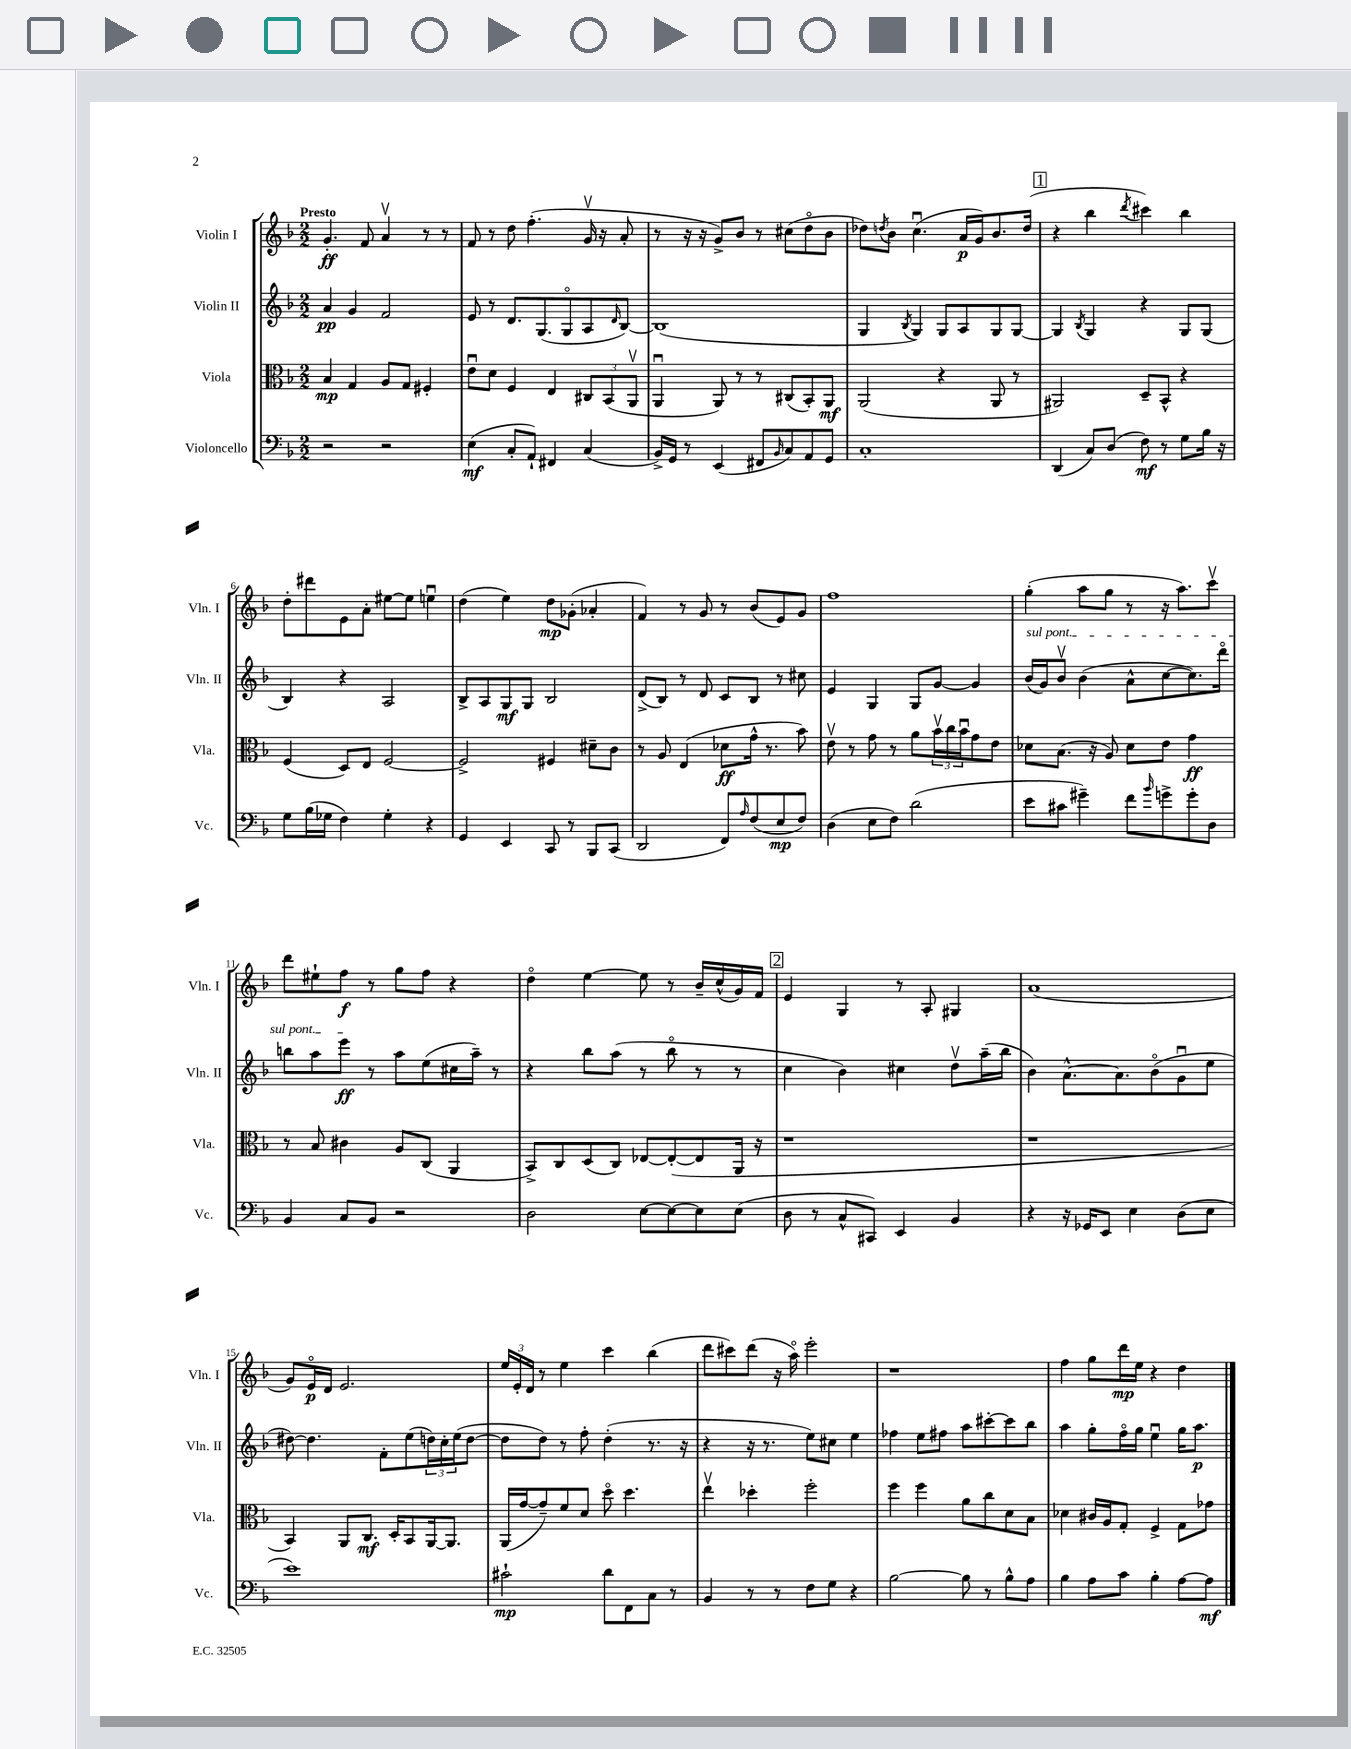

**kern	**dynam	**kern	**dynam	**kern	**dynam	**kern	**dynam
*part4	*part4	*part3	*part3	*part2	*part2	*part1	*part1
*staff4	*staff4	*staff3	*staff3	*staff2	*staff2	*staff1	*staff1
*I"Violoncello	*	*I"Viola	*	*I"Violin II	*	*I"Violin I	*
*I'Vc.	*	*I'Vla.	*	*I'Vln. II	*	*I'Vln. I	*
*clefF4	*	*clefC3	*	*clefG2	*	*clefG2	*
*k[b-]	*	*k[b-]	*	*k[b-]	*	*k[b-]	*
*M2/2	*	*M2/2	*	*M2/2	*	*M2/2	*
=1	=1	=1	=1	=1	=1	=1	=1
!	!	!	!	!	!	!LO:TX:a:B:t=Presto	!
2r	.	4B-/	mp	4a/	pp	4.g'/	ff
.	.	4G/	.	4g/	.	.	.
.	.	.	.	.	.	8f/	.
2r	.	8A/L	.	2f/	.	4av/	.
.	.	8G/J	.	.	.	.	.
.	.	4F#X'/	.	.	.	8r	.
.	.	.	.	.	.	8r	.
=2	=2	=2	=2	=2	=2	=2	=2
(4E\	mf	8eu\L	.	8e/	.	8f/	.
.	.	8d\J	.	8r	.	8r	.
8C'/L	.	4F/	.	8.d/L	.	8dd\	.
8AA`/J)	.	.	.	.	.	(4.ff'\	.
.	.	.	.	(8.G/	.	.	.
4FF#X/	.	4E/	.	.	.	.	.
.	.	.	.	8G/	.	.	.
(4C/	.	12C#X/L	.	8A/	.	16gv/	.
.	.	.	.	.	.	16r	.
.	.	(12BB-/	.	.	.	.	.
.	.	.	.	16qqd/	.	.	.
.	.	.	.	[8B-/J)	.	8a'/	.
.	.	12AAv/J	.	.	.	.	.
=3	=3	=3	=3	=3	=3	=3	=3
16BB-^/LL)	.	4AAu/	.	(1B-]	.	8r	.
16GG/JJ	.	.	.	.	.	.	.
8r	.	.	.	.	.	16r	.
.	.	.	.	.	.	16r	.
(4EE/	.	8AA/)	.	.	.	8g^/L)	.
.	.	8r	.	.	.	8b-/J	.
8FF#X/L	.	8r	.	.	.	8r	.
16qqBB-/	.	.	.	.	.	.	.
8C/)	.	(8C#X/L	.	.	.	(8cc#X\L	.
8AA/	.	8BB-'/)	.	.	.	8dd\	.
8GG/J	.	8AA/J	mf	.	.	8b-\J	.
=4	=4	=4	=4	=4	=4	=4	=4
1C'	.	(2AA/	.	4G/	.	8dd-X\L)	.
.	.	.	.	.	.	8qddn/	.
.	.	.	.	.	.	8b-\J	.
.	.	.	.	8qB-/	.	.	.
.	.	.	.	4G/)	.	(4.ccu\	.
.	.	4r	.	8G/L	.	.	.
.	.	.	.	8A/	.	16a/LL	p
.	.	.	.	.	.	16g/J)	.
.	.	8AA/	.	8G/	.	8.b-/	.
.	.	8r	.	[8G/J	.	.	.
.	.	.	.	.	.	(16dd/Jk	.
!!LO:REH:place=s1:t=1
=5	=5	=5	=5	=5	=5	=5	=5
(4DD/	.	2AA#X/)	.	4G/]	.	4r	.
.	.	.	.	8qB-/	.	.	.
8C/L)	.	.	.	4G/	.	4bb-\	.
(8D/J	.	.	.	.	.	.	.
.	.	.	.	.	.	8qddd/	.
8F\)	mf	8D~/L	.	4r	.	4ccc#X\)	.
8r	.	8BB-^^/J	.	.	.	.	.
8G\L	.	4r	.	8G/L	.	4bb-\	.
16B-\Jk	.	.	.	(8G/J	.	.	.
16r	.	.	.	.	.	.	.
!!LO:LB:g=z
=6	=6	=6	=6	=6	=6	=6	=6
8G\L	.	(4F/	.	4B-/)	.	8dd'\L	.
(16B-\L	.	.	.	.	.	8ddd#X\	.
16G-X\JJ	.	.	.	.	.	.	.
4F\)	.	8D/L)	.	4r	.	8e\	.
.	.	8E/J	.	.	.	8a'\J	.
4G-'\	.	[2F/	.	2A/	.	[8ee#X\L	.
.	.	.	.	.	.	8ee#\J]	.
4r	.	.	.	.	.	4eenu\	.
=7	=7	=7	=7	=7	=7	=7	=7
4GG/	.	2F^/]	.	8B-^/L	.	(4dd\	.
.	.	.	.	8A/	.	.	.
4EE/	.	.	.	8G/	mf	4ee\)	.
.	.	.	.	8G/J	.	.	.
8CC/	.	4F#X/	.	2B-/	.	8dd\L	mp
8r	.	.	.	.	.	(8g-X'\J	.
8BBB-/L	.	8d#X~\L	.	.	.	4a-X'/	.
(8CC/J	.	8c\J	.	.	.	.	.
=8	=8	=8	=8	=8	=8	=8	=8
2DD/	.	8r	.	(8d^/L	.	4f/)	.
.	.	8A/	.	8B-/J)	.	.	.
.	.	(4E/	.	8r	.	8r	.
.	.	.	.	8d/	.	8g/	.
8FF/L)	.	8d-X\L	ff	8c/L	.	8r	.
16qqA/	.	.	.	.	.	.	.
(8F/	.	16g^^\Jk	.	8B-/J	.	(8b-/L	.
.	.	8.r	.	.	.	.	.
8E/	mp	.	.	8r	.	8e/)	.
8F/J)	.	8b-\)	.	8cc#X\	.	8g/J	.
=9	=9	=9	=9	=9	=9	=9	=9
(4D\	.	8ev\	.	4e/	.	1ff	.
.	.	8r	.	.	.	.	.
8E\L	.	8g\	.	4G/	.	.	.
8F\J)	.	8r	.	.	.	.	.
(2d\	.	8a\L	.	8G/L	.	.	.
.	.	24b-v\L	.	[8g/J	.	.	.
.	.	24cc\	.	.	.	.	.
.	.	24b-u\J	.	.	.	.	.
.	.	8g\	.	4g/]	.	.	.
.	.	8e\J	.	.	.	.	.
=10	=10	=10	=10	=10	=10	=10	=10
!	!	!	!	!LO:TX:a:i:t=sul pont.	!	!	!
8e\L	.	8d-X\L	.	(16b-/LL	.	(4gg'\	.
.	.	.	.	16g/J)	.	.	.
8c#X\J	.	(8.B-\J	.	8b-v/J	.	.	.
4g#X~\)	.	.	.	(4b-\	.	8aa\L	.
.	.	16r	.	.	.	.	.
.	.	8A/)	.	.	.	8gg\J	.
8f\L	.	8d-\L	.	8a^^\L	.	8r	.
16qqb-/	.	.	.	.	.	.	.
8gn^\	.	8e\J	.	[8cc\	.	16r	.
.	.	.	.	.	.	8.aa\L)	.
8g'\	.	4g\	ff	8.cc\])	.	.	.
8D\J	.	.	.	.	.	8cccv\J	.
.	.	.	.	16ddd\Jk	.	.	.
!!LO:LB:g=z
=11	=11	=11	=11	=11	=11	=11	=11
4BB-/	.	8r	.	8bbn\L	.	8ddd\L	.
.	.	8B-/	.	8aa\	.	8ee#X`\	.
8C/L	.	4c#X\	.	8eee\J	ff	8ff\J	f
8BB-/J	.	.	.	8r	.	8r	.
2r	.	8A/L	.	8aa\L	.	8gg\L	.
.	.	(8C/J	.	(8ee\	.	8ff\J	.
.	.	4AA/	.	16cc#X\L	.	4r	.
.	.	.	.	16aa~\JJ)	.	.	.
.	.	.	.	8r	.	.	.
=12	=12	=12	=12	=12	=12	=12	=12
2D\	.	8BB-^/L)	.	4r	.	4dd\	.
.	.	8C/	.	.	.	.	.
.	.	(8D/	.	8bb-\L	.	[4ee\	.
.	.	8C/J)	.	(8aa\J	.	.	.
[8E\L	.	[8E-X/L	.	8r	.	8ee\]	.
8E\_	.	(8E-'/_	.	8bb-\	.	8r	.
8E\]	.	8E-/]	.	8r	.	16b-~/LL	.
.	.	.	.	.	.	(16cc^^/	.
(8E\J	.	16AA/Jk	.	8r	.	16g/)	.
.	.	16r	.	.	.	16f/JJ	.
!!LO:REH:place=s1:t=2
=13	=13	=13	=13	=13	=13	=13	=13
8D\	.	1r	.	4cc\	.	4e/	.
8r	.	.	.	.	.	.	.
8C^^/L	.	.	.	4b-\)	.	4G/	.
8CC#X/J)	.	.	.	.	.	.	.
4EE/	.	.	.	4cc#X\	.	8r	.
.	.	.	.	.	.	8A'/	.
4BB-/	.	.	.	8ddv\L	.	4G#X/	.
.	.	.	.	(16aa~\L	.	.	.
.	.	.	.	16bb-\JJ	.	.	.
=14	=14	=14	=14	=14	=14	=14	=14
4r	.	1r	.	4b-\)	.	(1a	.
16r	.	.	.	[8.a^^\L	.	.	.
16GG-X/KL	.	.	.	.	.	.	.
8EE/J	.	.	.	.	.	.	.
.	.	.	.	8.a\]	.	.	.
4E\	.	.	.	.	.	.	.
.	.	.	.	(8b-\	.	.	.
(8D\L	.	.	.	8gu\	.	.	.
8E\J	.	.	.	8ee\J	.	.	.
!!LO:LB:g=z
=15	=15	=15	=15	=15	=15	=15	=15
1e)	.	4BB-/)	.	[8dd#X\)	.	8g/L)	.
.	.	.	.	4.dd#\]	.	16e/L	p
.	.	.	.	.	.	16d/JJ	.
.	.	8AA/L	.	.	.	2.e/	.
.	.	8.C/J	mf	.	.	.	.
.	.	.	.	8f'\L	.	.	.
.	.	16D'/KL	.	.	.	.	.
.	.	8BB-/	.	(8ee\	.	.	.
.	.	[16AA/k	.	24ddn\L)	.	.	.
.	.	.	.	24cc'\	.	.	.
.	.	8.AA/J]	.	.	.	.	.
.	.	.	.	(24ee\J	.	.	.
.	.	.	.	[8dd\J	.	.	.
=16	=16	=16	=16	=16	=16	=16	=16
2c#X`\	mp	(16AA/LL	.	8dd\L]	.	24ee/LL	.
.	.	.	.	.	.	24e'/	.
.	.	[16g/J	.	.	.	.	.
.	.	.	.	.	.	24d/JJ	.
.	.	8g~/])	.	8dd\J)	.	8r	.
.	.	8f/	.	8r	.	4ee\	.
.	.	8d/J	.	8ff'\	.	.	.
8d\L	.	8dd\	.	(4dd'\	.	4ccc\	.
8FF\	.	4.dd\	.	.	.	.	.
8C\J	.	.	.	8.r	.	(4bb-\	.
8r	.	.	.	.	.	.	.
.	.	.	.	16r	.	.	.
=17	=17	=17	=17	=17	=17	=17	=17
4BB-/	.	4eev\	.	4r	.	8ddd\L	.
.	.	.	.	.	.	8ccc#X\)	.
8r	.	4dd-X'\	.	16r	.	(8ddd\J	.
.	.	.	.	8.r	.	.	.
8r	.	.	.	.	.	16r	.
.	.	.	.	.	.	16aa\)	.
8F\L	.	2ff'\	.	8ee\L)	.	2eee'\	.
8G\J	.	.	.	8cc#X\J	.	.	.
4r	.	.	.	4ee\	.	.	.
=18	=18	=18	=18	=18	=18	=18	=18
[2B-\	.	4ff\	.	4ff-X\	.	1r	.
.	.	4ff\	.	8ee\L	.	.	.
.	.	.	.	8ff#X\J	.	.	.
8B-\]	.	8a\L	.	8aa\L	.	.	.
8r	.	8cc\	.	[8ccc#X'\	.	.	.
8B-^^\L	.	8d\	.	8ccc#\]	.	.	.
8A\J	.	8B-\J	.	8bb-\J	.	.	.
=19	=19	=19	=19	=19	=19	=19	=19
4B-\	.	4d-X\	.	4aa\	.	4ff\	.
8A\L	.	16c#X/LL	.	8gg'\L	.	8gg\L	.
.	.	16A/J	.	.	.	.	.
8c\J	.	8G'/J	.	16ff\L	.	16ddd\L	mp
.	.	.	.	16gg\JJ	.	16ee\JJ	.
4B-'\	.	4F^/	.	4eeu\	.	4r	.
[8A\L	.	8G\L	.	16gg\KL	.	4dd\	.
.	.	.	.	8.aa\J	p	.	.
8A\J]	mf	8g-X\J	.	.	.	.	.
==	==	==	==	==	==	==	==
*-	*-	*-	*-	*-	*-	*-	*-
